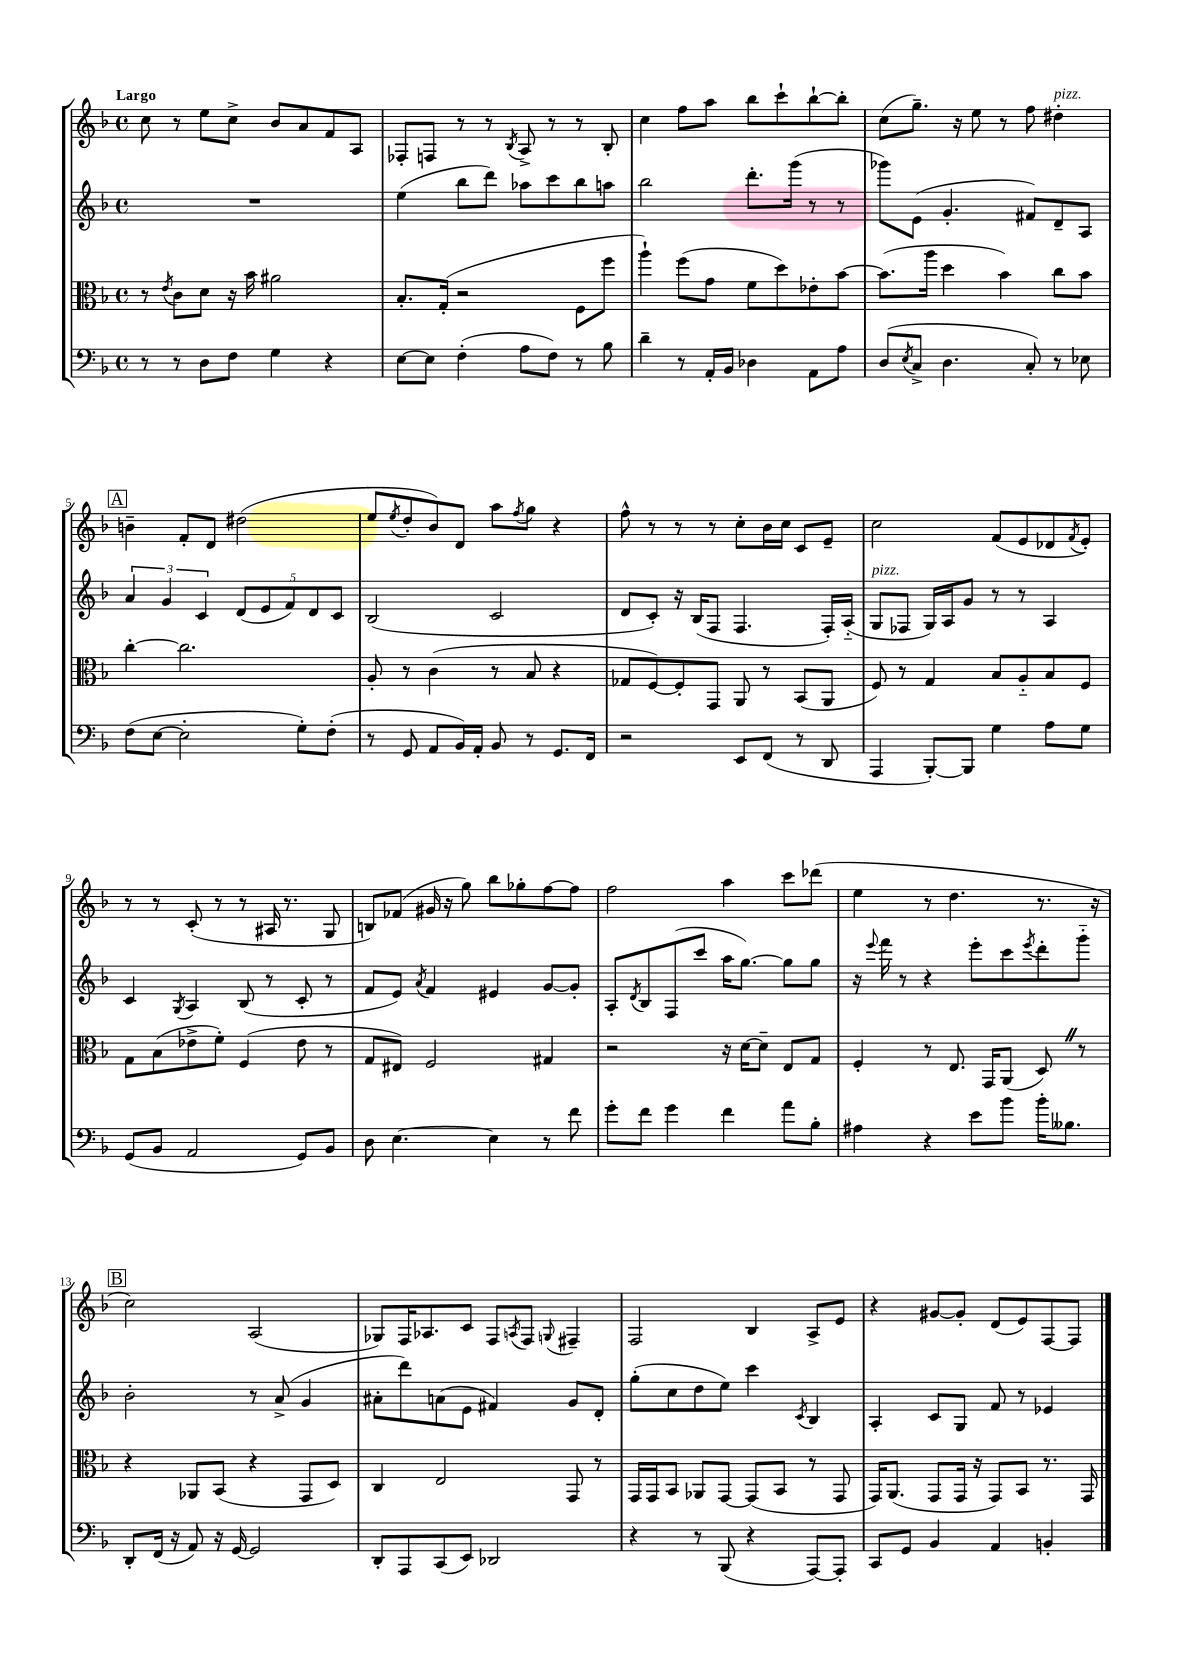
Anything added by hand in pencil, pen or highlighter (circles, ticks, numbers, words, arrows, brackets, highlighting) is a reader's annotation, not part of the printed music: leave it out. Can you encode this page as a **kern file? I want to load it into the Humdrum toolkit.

**kern	**kern	**kern	**kern
*staff4	*staff3	*staff2	*staff1
*clefF4	*clefC3	*clefG2	*clefG2
*k[b-]	*k[b-]	*k[b-]	*k[b-]
*M4/4	*M4/4	*M4/4	*M4/4
*met(c)	*met(c)	*met(c)	*met(c)
8r	8r	1r	8cc\
.	8qe/	.	.
8r	8c\L	.	8r
8D\L	8d\J	.	8ee\L
8F\J	16r	.	8cc^\J
.	16b-\	.	.
4G\	2a#\	.	8b-/L
.	.	.	8a/
4r	.	.	8f/
.	.	.	8A/J
=	=	=	=
[8E\L	8.B-'/L	(4ee\	8F-'/L
8E\]J	.	.	8F/J
.	(16G'/Jk	.	.
(4F'\	2r	8bb-\L	8r
.	.	8ddd\J)	8r
.	.	.	8qB-/
8A\L	.	8aa-\L	8A^/
8F\J)	.	8ccc\	8r
8r	8F\L	8bb-\	8r
8B-\	8ff\J	8aa\J	8B-'/
=	=	=	=
4d~\	4aa`\)	2bb-\	4cc\
8r	(8ff\L	.	8ff\L
16AA'/LL	8g\J	.	8aa\J
16BB-/JJ	.	.	.
4D-\	8f\L	8.ddd'\L	8bb-\L
.	8dd\)	.	8ccc`\
.	.	(16ggg\Jk	.
8AA\L	8e-'\	8r	[8bb-`\
8A\J	[8b-\J	8r	8bb-'\]J
=	=	=	=
(8D/L	(8.b-\]L	8ggg-\L)	(8cc\L
8qE/	.	.	.
8C^/J	.	(8e\J	8.gg~\J)
.	16aa\Jk	.	.
4.D\	4dd\	4.g'/	.
.	.	.	16r
.	.	.	8ee\
.	4b-\)	.	8r
8C'/)	.	8f#/L)	8ff\
8r	8cc\L	8d~/	4dd#'\
8E-\	8b-\J	8A/J	.
=	=	=	=
(8F\L	[4cc'\	6a/	4b~\
[8E\J	.	.	.
.	.	6g/	.
2E'\]	2.cc\]	.	8f'/L
.	.	6c/	.
.	.	.	8d/J
.	.	(10d/L	(2dd#\
.	.	10e/	.
.	.	10f/)	.
8G'\L)	.	.	.
.	.	10d/	.
(8F'\J	.	.	.
.	.	10c/J	.
=	=	=	=
8r	8A'/	(2B-/	8ee/L
.	.	.	8qee/
8GG/	8r	.	8dd'/
8AA/L	(4c\	.	8b-/)
16BB-/L)	.	.	8d/J
16AA'/JJ	.	.	.
8BB-/	8r	2c/	8aa\L
.	.	.	8qff/
8r	8B-/	.	8gg\J
8.GG/L	4r	.	4r
16FF/Jk	.	.	.
=	=	=	=
2r	8G-/L	8d/L	8ff^^\
.	[8F/)	8c'/J)	8r
.	8F'/]	16r	8r
.	.	(16B-/LK	.
.	8GG/J	8F/J	8r
8EE/L	8AA/	4.F/	8cc'\L
(8FF/J	8r	.	16b-\L
.	.	.	16cc\JJ
8r	(8BB-/L	.	8c/L
8DD/	8AA/J	16F'/LL)	8e~/J
.	.	(16A'~/JJ	.
=	=	=	=
4AAA/	8F/)	8G/L	2cc\
.	8r	8F-/J	.
[8BBB-'/L)	4G/	16G/LL)	.
.	.	16A/J	.
8BBB-/]J	.	8g/J	.
4G\	8B-/L	8r	(8f/L
.	8A'~/	8r	8e/
8A\L	8B-/	4A/	8d-/
.	.	.	8qf/
8G\J	8F/J	.	8e'/J)
=	=	=	=
(8GG/L	8G\L	4c/	8r
8BB-/J	(8B-\	.	8r
.	.	8qG/	.
2AA/	8e-^\	4A/	(8c'/
.	8f'\J)	.	8r
.	(4F/	(8B-/	8r
.	.	8r	16A#/
.	.	.	8.r
8GG/L)	8e-\	8c'/	.
8BB-/J	8r	8r	8G/
=	=	=	=
8D\	8G/L	8f/L	8B/L)
[4.E\	8E#/J)	8e/J)	(8f-/J
.	.	8qa/	.
.	2F/	4f/	16g#/
.	.	.	16r
.	.	.	8gg\)
4E\]	.	4e#/	8bb-\L
.	.	.	8gg-'\
8r	4G#/	[8g/L	[8ff\
8f\	.	8g'/]J	8ff\]J
=	=	=	=
8g'\L	2r	8A'/L	2ff\
.	.	8qd/	.
8f\J	.	8B-/	.
4g\	.	(8F/	.
.	.	8ccc/J	.
4f\	16r	16aa\LK	4aa\
.	[16d\LK	[8.gg\J)	.
.	8d~\]J	.	.
8a\L	8E/L	8gg\]L	8ccc\L
8B-'\J	8G/J	8gg\J	(8ddd-\J
=	=	=	=
4A#\	4F'/	16r	4ee\
.	.	8qqeee/	.
.	.	16fff\	.
.	.	8r	.
4r	8r	4r	8r
.	8.E/	.	4.dd\
8e\L	.	8eee'\L	.
.	16GG/LK	.	.
8b-\J	(8AA/J	8ccc\	.
.	.	8qeee/	.
16b-'\LK	8D/)	8ddd'\	8.r
8.B--\J	.	.	.
.	8r	8ggg'~\J	.
.	.	.	16r
=	=	=	=
8DD'/L	4r	2b-'\	2cc\)
(16FF/Jk	.	.	.
16r	.	.	.
8AA/)	8AA-/L	.	.
16r	(8BB-/J	.	.
[16GG/	.	.	.
2GG/]	4r	8r	(2A/
.	.	(8a^/	.
.	8GG/L	4g/	.
.	8D/J)	.	.
=	=	=	=
8DD'/L	4C/	8a#'\L	8G-/L)
8AAA/	.	8ddd\)	16F/K
.	.	.	8.A-/
(8CC/	2E/	(8a\	.
8EE/J)	.	8e\J	8c/J
2DD-/	.	4f#/)	8F/L
.	.	.	8qA/
.	.	.	8F/J
.	.	.	8qqG/
.	8GG/	8g/L	4F#~/
.	8r	8d'/J	.
=	=	=	=
4r	16GG/LL	(8gg'\L	2F/
.	16GG/J	.	.
.	8BB-/J	8cc\	.
8r	8AA-/L	8dd\	.
(8BBB-/	[8GG/J	8ee\J)	.
4r	(8GG/]L	4ccc\	4B-/
.	8BB-/J	.	.
.	.	8qc/	.
[8AAA/L)	8r	4B-/	8A^/L
8AAA'/]J	8GG/	.	8e/J
=	=	=	=
8CC/L	16GG/LK)	4A'/	4r
.	(8.AA/J	.	.
8GG/J	.	.	.
4BB-/	8GG/L	8c/L	[8g#/L
.	16GG/Jk	8G/J	8g#'/]J
.	16r	.	.
4AA/	8GG/L)	8f/	(8d/L
.	8BB-/J	8r	8e/)
4BB'/	8.r	4e-/	[8F/
.	.	.	8F/]J
.	16GG/	.	.
==	==	==	==
*-	*-	*-	*-
